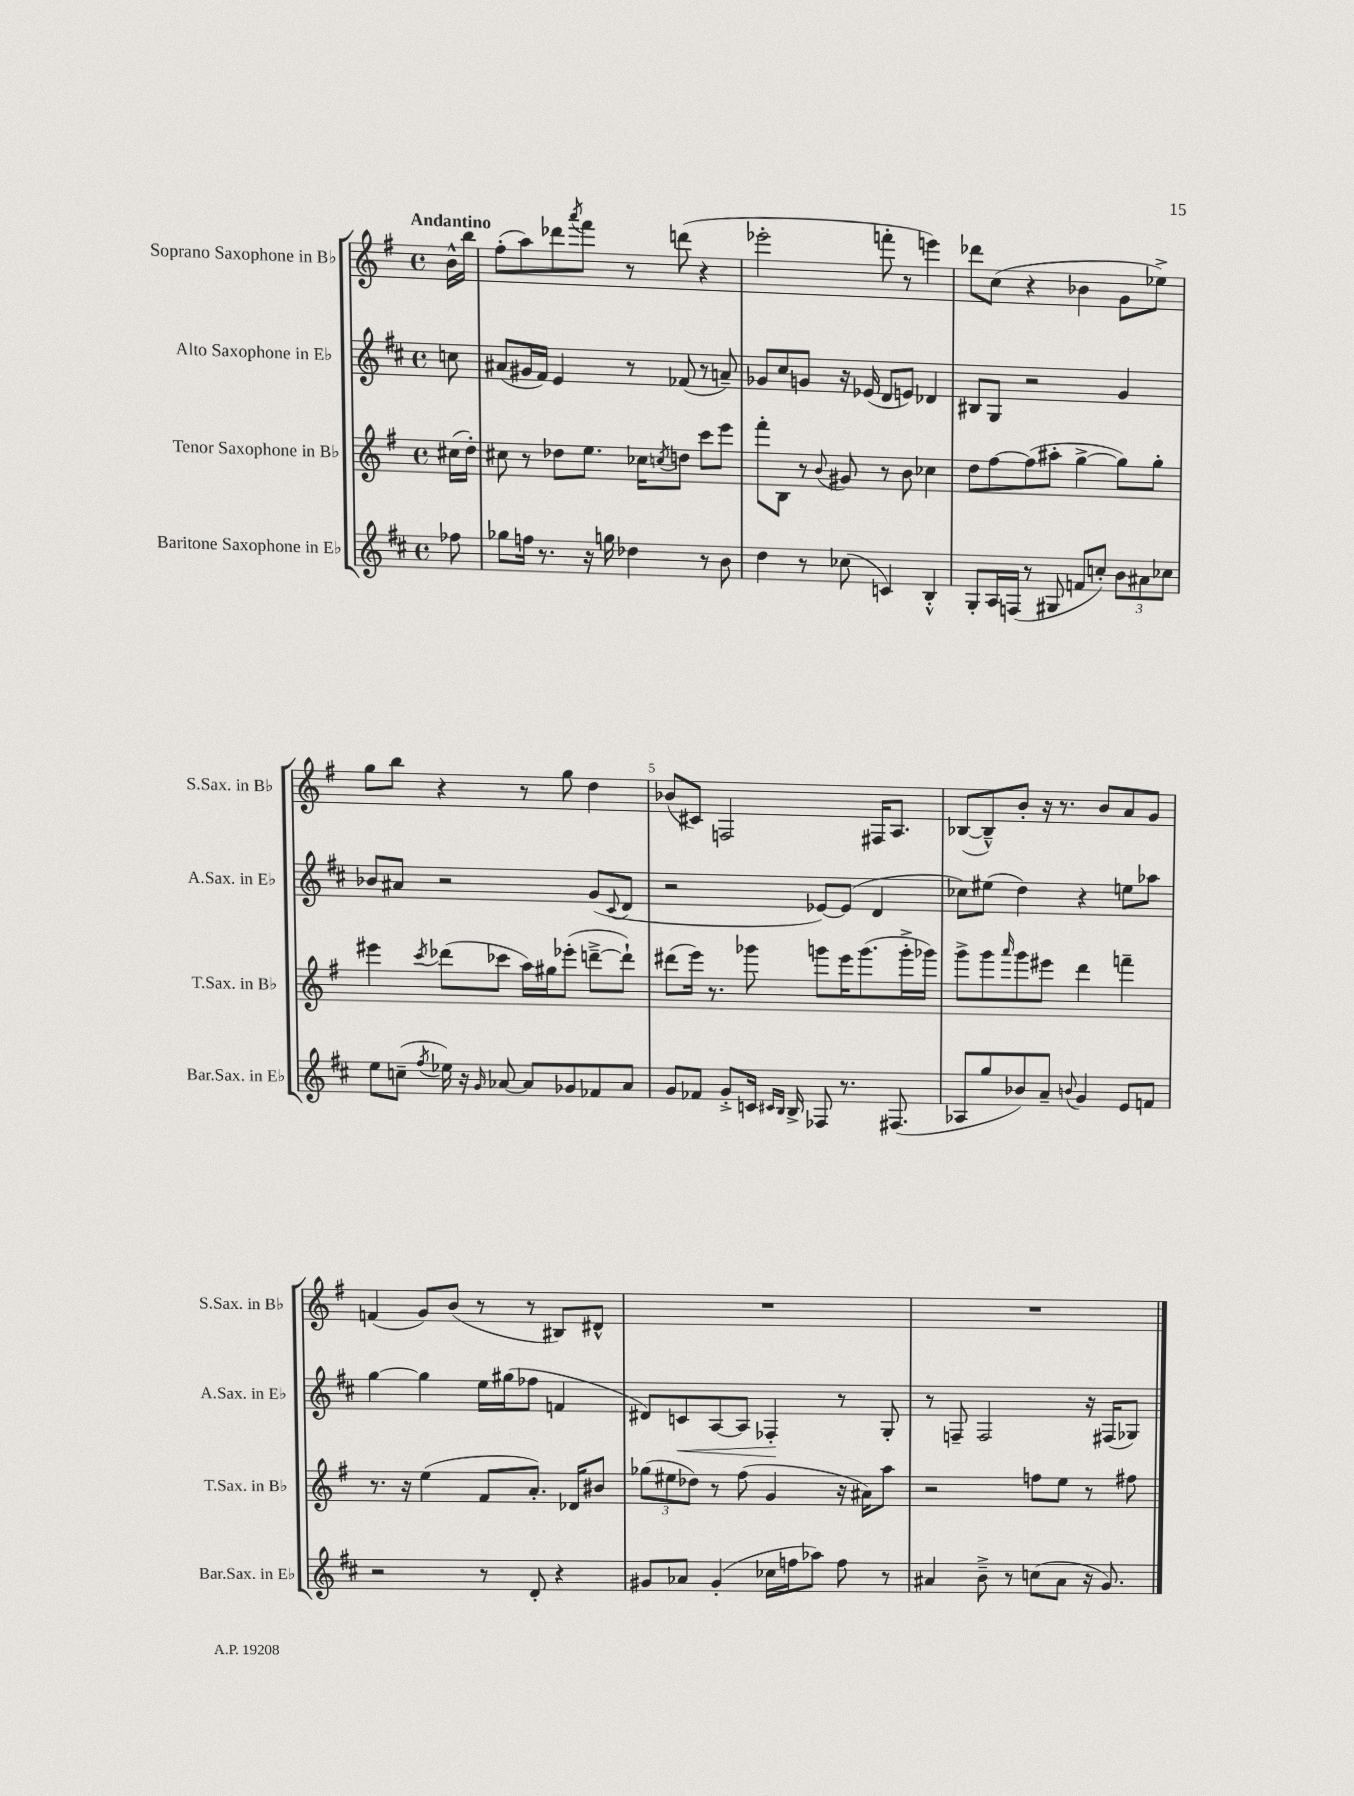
<<
\new StaffGroup <<
\new Staff = "s0" \with { instrumentName = "Soprano Saxophone in Bb" shortInstrumentName = "S.Sax. in Bb" } {
    \clef treble \key g \major \defaultTimeSignature \time 4/4 \partial 8 \tempo "Andantino"
    b'16-^ b''16 |
    fis''8-.( a''8) des'''8 \acciaccatura { a'''8 } fis'''8 r8 d'''8( r4 |
    ees'''2-. f'''8-. r8 e'''4) |
    des'''8 c''8( r4 bes'4 g'8 ees''8->) |
    g''8 b''8 r4 r8 g''8 d''4 |
    bes'8( cis'8) f2 fis16 a8. |
    bes8~( bes8---^) b'8-. r16 r8. b'8 a'8 g'8 |
    f'4( g'8) b'8( r8 r8 bis8) dis'8-^ |
    R1 |
    R1 \bar "|." |
}
\new Staff = "s1" \with { instrumentName = "Alto Saxophone in Eb" shortInstrumentName = "A.Sax. in Eb" } {
    \clef treble \key d \major \defaultTimeSignature \time 4/4 \partial 8
    c''8 |
    ais'8( gis'16 fis'16) e'4 r8 fes'8( r8 a'8--) |
    ges'8 cis''8 g'8 r16 ees'16( d'8 e'8) des'4 |
    bis8 g8 r2 g'4 |
    bes'8 ais'8 r2 g'8( \appoggiatura { cis'8 } d'8 |
    r2 ees'8~) ees'8( d'4 |
    ces''8) eis''8( d''4) r4 e''8 aes''8 |
    g''4~ g''4 e''16 gis''16( fes''8 f'4 |
    dis'8) c'8\< a8~ a8 fes4-.\! r8 g8-. |
    r8 f8-- f2 r16 fis16( ges8) \bar "|." |
}
\new Staff = "s2" \with { instrumentName = "Tenor Saxophone in Bb" shortInstrumentName = "T.Sax. in Bb" } {
    \clef treble \key g \major \defaultTimeSignature \time 4/4 \partial 8
    cis''16( d''16-.) |
    cis''8 r8 des''8 e''8. ces''16 \acciaccatura { c''8 } d''8 c'''8 e'''8 |
    fis'''8-. b8 r8 \appoggiatura { b'8 } gis'8 r8 b'8 ces''4 |
    d''8 fis''8~ fis''8( ais''8-. g''4~-> g''8) g''8-. |
    eis'''4 \acciaccatura { c'''8 } des'''8( ces'''8 a''16) gis''16 ees'''8-.( d'''8~---> d'''8-!) |
    dis'''8( e'''16) r8. ges'''8 g'''8 e'''16 g'''8.( g'''16-.-> ges'''16) |
    g'''8-> g'''8 \grace { a'''16 } g'''8 eis'''8 d'''4 f'''4-- |
    r8. r16 e''4( fis'8 a'8.-.) des'16 bis'8 |
    \tuplet 3/2 { ges''8( eis''8 des''8) } r8 fis''8( g'4 r16 ais'16) a''8 |
    r2 f''8 e''8 r8 fis''8 \bar "|." |
}
\new Staff = "s3" \with { instrumentName = "Baritone Saxophone in Eb" shortInstrumentName = "Bar.Sax. in Eb" } {
    \clef treble \key d \major \defaultTimeSignature \time 4/4 \partial 8
    fes''8 |
    ges''8 f''16 r8. r16 g''16 des''4 r8 b'8 |
    d''4 r8 ces''8( c'4) b4-.-^ |
    g8-. a16 f16( r8 gis8 f'8 c''8-.) \tuplet 3/2 { b'8 ais'8 ces''8 } |
    e''8 c''8--( \acciaccatura { fis''8 } ees''16) r16 \grace { g'16 } aes'8~ aes'8 ges'8 fes'8 aes'8 |
    g'8 fes'8 g'8-.-> c'16 \grace { cis'16 b16 } b16-> fes8 r8. fis8.( |
    aes8 g''8 bes'8) a'8-- \appoggiatura { b'8 } g'4 e'8 f'8 |
    r2 r8 d'8-. r4 |
    gis'8 aes'8 gis'4-.( ces''16 f''16 aes''8) f''8 r8 |
    ais'4 b'8---> r8 c''8( ais'8 r16 g'8.) \bar "|." |
}
>>
>>
\layout { \context { \Score \override BarNumber.break-visibility = ##(#f #t #t) barNumberVisibility = #(every-nth-bar-number-visible 5) } }
